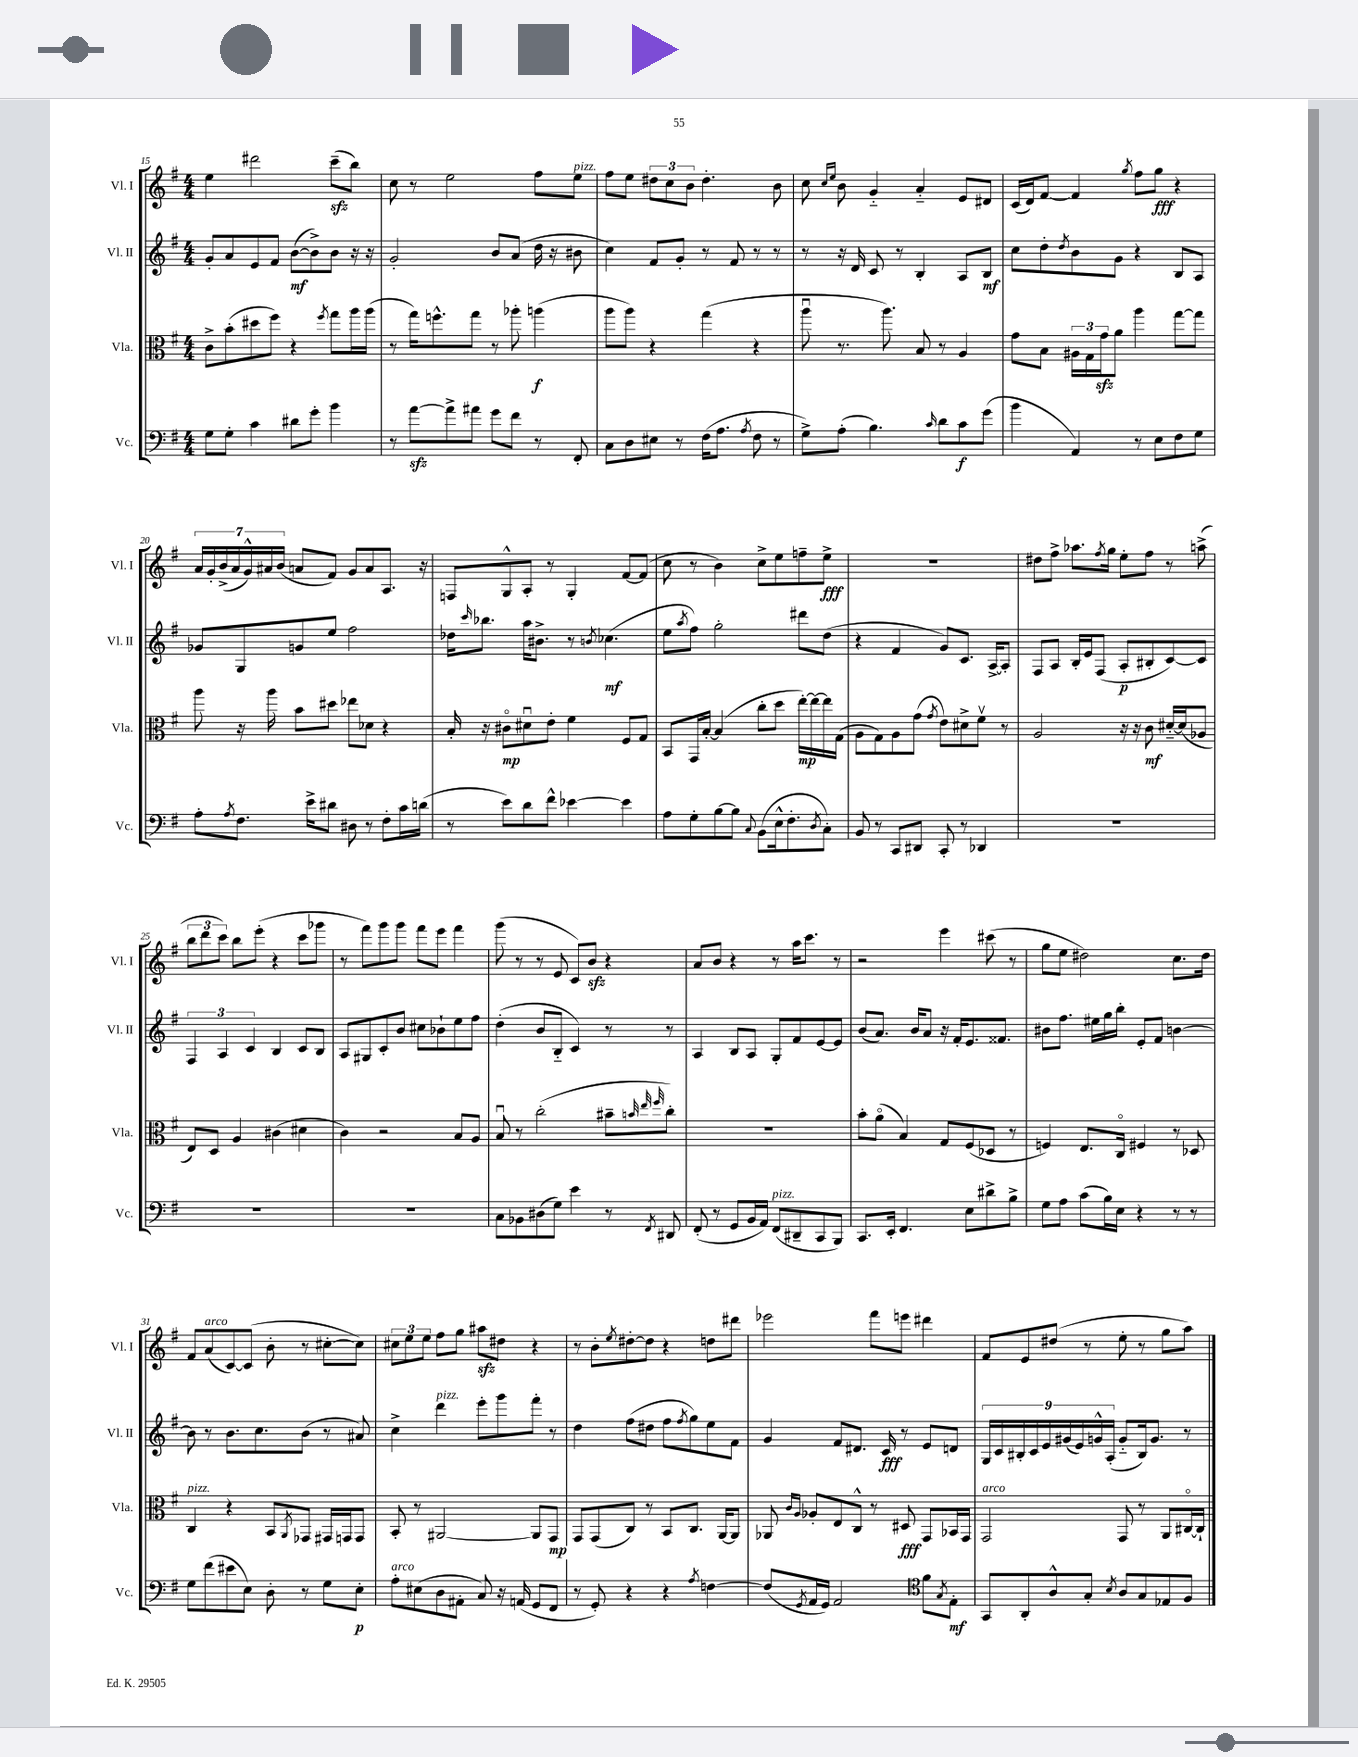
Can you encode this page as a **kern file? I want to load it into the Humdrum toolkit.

**kern	**dynam	**kern	**dynam	**kern	**dynam	**kern	**dynam
*part4	*part4	*part3	*part3	*part2	*part2	*part1	*part1
*staff4	*staff4	*staff3	*staff3	*staff2	*staff2	*staff1	*staff1
*I"Vc.	*	*I"Vla.	*	*I"Vl. II	*	*I"Vl. I	*
*I'Vc.	*	*I'Vla.	*	*I'Vl. II	*	*I'Vl. I	*
*clefF4	*	*clefC3	*	*clefG2	*	*clefG2	*
*k[f#]	*	*k[f#]	*	*k[f#]	*	*k[f#]	*
*M4/4	*	*M4/4	*	*M4/4	*	*M4/4	*
=15	=15	=15	=15	=15	=15	=15	=15
8G\L	.	8c^\L	.	8g'/L	.	4ee\	.
8G'\J	.	(8b'\	.	8a/	.	.	.
4c\	.	8dd#X\	.	8e/	.	2ddd#X\	.
.	.	8ff#\J)	.	8f#/J	.	.	.
8d#X\L	.	4r	.	([8b\L	mf	.	.
8g'\J	.	.	.	8b^\])	.	.	.
.	.	8qff#/	.	.	.	.	.
4b\	.	8gg\L	.	8b\J	.	(8ccczz~\L	.
.	.	16aa\L	.	16r	.	8bb\J)	.
.	.	(16aa\JJ	.	16r	.	.	.
=16	=16	=16	=16	=16	=16	=16	=16
8r	.	8r	.	2g'/	.	8cc\	.
[8azz\L	.	16gg\KL)	.	.	.	8r	.
.	.	8.ffn^^\	.	.	.	.	.
8a^\]	.	.	.	.	.	2ee\	.
8a#X\J	.	8gg\J	.	.	.	.	.
8g\L	.	8r	.	8b/L	.	.	.
8f#\J	.	8aa-X'\	.	(8a/J	.	.	.
8r	.	(4aan\	f	16dd\	.	8ff#\L	.
.	.	.	.	16r	.	.	.
!	!	!	!	!	!	!LO:TX:a:i:t=pizz.	!
8FF#'/	.	.	.	8b#X\	.	8ee\J	.
=17	=17	=17	=17	=17	=17	=17	=17
8C\L	.	8aa\L	.	4cc\)	.	8ff#\L	.
8D\	.	8aa\J)	.	.	.	8ee\J	.
8E#X\J	.	4r	.	8f#/L	.	12dd#X\L	.
.	.	.	.	.	.	12cc\	.
8r	.	.	.	8g'/J	.	.	.
.	.	.	.	.	.	12b\J	.
(16F#\KL	.	(4gg\	.	8r	.	4.dd#'\	.
8.A\J	.	.	.	.	.	.	.
.	.	.	.	8f#/	.	.	.
8qA/	.	.	.	.	.	.	.
8F#\	.	4r	.	8r	.	.	.
8r	.	.	.	8r	.	8b\	.
=18	=18	=18	=18	=18	=18	=18	=18
8G^\L)	.	8aau\	.	8r	.	8cc\	.
.	.	.	.	.	.	16qqcc/LL	.
.	.	.	.	.	.	16qqee/JJ	.
(8A'\J	.	8.r	.	16r	.	8b\	.
.	.	.	.	16d/	.	.	.
4.B\)	.	.	.	8c/	.	4g/	.
.	.	8.aa\)	.	.	.	.	.
.	.	.	.	8r	.	.	.
.	.	8B/	.	4B'/	.	4a/	.
16qqc/	.	.	.	.	.	.	.
8d\L	.	8r	.	.	.	.	.
8c\	f	4A/	.	8A/L	.	8e/L	.
(8g\J	.	.	.	8B/J	mf	8d#X/J	.
=19	=19	=19	=19	=19	=19	=19	=19
4b\	.	8g\L	.	8cc\L	.	(16c/LL	.
.	.	.	.	.	.	16d/J)	.
.	.	8B\J	.	8dd'\	.	[8f#/J	.
.	.	.	.	8qdd/	.	.	.
4AA/)	.	24A#X\LL	.	8b\	.	4f#/]	.
.	.	24G\	.	.	.	.	.
.	.	24gzz\J	.	.	.	.	.
.	.	8a\J	.	8g\J	.	.	.
.	.	.	.	.	.	8qgg/	.
8r	.	4aa\	.	4r	.	8ff#\L	.
8E\L	.	.	.	.	.	8gg\J	fff
8F#\	.	[8gg\L	.	8B/L	.	4r	.
8G\J	.	8gg\J]	.	8A/J	.	.	.
!!LO:LB:g=z
=20	=20	=20	=20	=20	=20	=20	=20
8A'\L	.	8aa\	.	8g-X/L	.	28a/LL	.
.	.	.	.	.	.	28g'/	.
.	.	.	.	.	.	(28b^/	.
.	.	.	.	.	.	28a/	.
8qA/	.	.	.	.	.	.	.
8.F#\J	.	16r	.	8G/	.	.	.
.	.	.	.	.	.	28g^^/)	.
.	.	.	.	.	.	28a#X/	.
.	.	16aa\	.	.	.	.	.
.	.	.	.	.	.	(28b/JJ	.
.	.	8b\L	.	8gn/	.	8an/L	.
16e^\KL	.	.	.	.	.	.	.
8d#X\J	.	8dd#X\J	.	8ee/J	.	8f#/J)	.
8D#X\	.	8ee-X\L	.	2ff#\	.	8g/L	.
8r	.	8d-X\J	.	.	.	8a/	.
8F#'\L	.	4r	.	.	.	8.A/J	.
16c\L	.	.	.	.	.	.	.
(16dn\JJ	.	.	.	.	.	16r	.
=21	=21	=21	=21	=21	=21	=21	=21
8r	.	16B'/	.	16dd-X\KL	.	8Fn/L	.
.	.	.	.	16qqccc/	.	.	.
.	.	16r	.	8.bb-X\J	.	.	.
8e\L)	.	8c#X\L	mp	.	.	8G^^/	.
8d\	.	8d#Xu\	.	16aa\KL	.	8A'/J	.
.	.	.	.	8.b#X^\J	.	.	.
8f#^^\J	.	8e'\J	.	.	.	8r	.
[4e-X\	.	4f#\	.	8r	.	4G'/	.
.	.	.	.	8qbn/	.	.	.
.	.	.	.	(4.cc-X\	mf	.	.
4e-\]	.	8F#/L	.	.	.	[8f#/L	.
.	.	8G/J	.	.	.	(8f#/J]	.
=22	=22	=22	=22	=22	=22	=22	=22
8A\L	.	8BB/L	.	8ee\L	.	8cc\	.
.	.	.	.	8qaa/	.	.	.
8G'\	.	16GG/L	.	8ff#\J)	.	8r	.
.	.	[16B'/JJ	.	.	.	.	.
[8B\	.	(4B/]	.	2gg'\	.	4b\)	.
8B\J]	.	.	.	.	.	.	.
8qqC/	.	.	.	.	.	.	.
(8BB\L	.	8cc'\L	.	.	.	8cc^\L	.
16E^^\k	.	8dd\J	.	.	.	8ee\	.
8.F#'\	.	.	.	.	.	.	.
.	.	[16ee'\LL)	mp	8ddd#X\L	.	8ffn~\	.
.	.	16ee\_	.	.	.	.	.
8qD/	.	.	.	.	.	.	.
8C'\J)	.	16ee\]	.	(8dd\J	.	8ee^\J	fff
.	.	(16G\JJ	.	.	.	.	.
=23	=23	=23	=23	=23	=23	=23	=23
8BB/	.	8A\L	.	4r	.	1r	.
8r	.	8G\)	.	.	.	.	.
8CC/L	.	8A\	.	4f#/	.	.	.
8DD#X/J	.	(8g\J	.	.	.	.	.
.	.	8qg/	.	.	.	.	.
8CC'/	.	8e\L)	.	8g/L)	.	.	.
8r	.	8d#X^\	.	8.c/J	.	.	.
4DD-X/	.	8f#v\J	.	.	.	.	.
.	.	.	.	[16A^/KL	.	.	.
.	.	8r	.	8A'/J]	.	.	.
=24	=24	=24	=24	=24	=24	=24	=24
1r	.	2A/	.	8F#/L	.	8dd#X\L	.
.	.	.	.	8A/J	.	8ff#^\J	.
.	.	.	.	16B'/LL	.	8.aa-X\L	.
.	.	.	.	16e/J	.	.	.
.	.	.	.	(8F#/J	.	.	.
.	.	.	.	.	.	8qff#/	.
.	.	.	.	.	.	16gg\Jk	.
.	.	16r	.	8A'/L	p	8ee'\L	.
.	.	16r	.	.	.	.	.
.	.	8c\	mf	8B#X'/	.	8ff#\J	.
.	.	[16d#X/LL	.	[8c/)	.	8r	.
.	.	(16d#/J]	.	.	.	.	.
.	.	8A-X/J	.	8c/J]	.	(8aan^\	.
!!LO:LB:g=z
=25	=25	=25	=25	=25	=25	=25	=25
1r	.	8E/L)	.	6F#/	.	12bb\L	.
.	.	.	.	.	.	12ddd\	.
.	.	8D/J	.	.	.	.	.
.	.	.	.	6A/	.	12ccc\J)	.
.	.	4A/	.	.	.	8bb\L	.
.	.	.	.	6c/	.	.	.
.	.	.	.	.	.	(8eee'\J	.
.	.	(4c#X\	.	4B/	.	4r	.
.	.	4d#X\	.	8c/L	.	8ccc\L	.
.	.	.	.	8B/J	.	8ggg-X\J	.
=26	=26	=26	=26	=26	=26	=26	=26
1r	.	4c\)	.	8A/L	.	8r	.
.	.	.	.	8G#X/	.	8fff#\L)	.
.	.	2r	.	8c'/	.	8ggg\	.
.	.	.	.	8b/J	.	8ggg\J	.
.	.	.	.	8cc#X\L	.	8fff#\L	.
.	.	.	.	8b-X`\	.	8eee\J	.
.	.	8B/L	.	8ee\	.	4fff#\	.
.	.	8A/J	.	8ff#\J	.	.	.
=27	=27	=27	=27	=27	=27	=27	=27
8C\L	.	8Bu/	.	(4dd'\	.	(8ggg\	.
8BB-X\	.	8r	.	.	.	8r	.
(8D#X\	.	(2cc'\	.	8b/L	.	8r	.
8G\J)	.	.	.	8B/J	.	8e/	.
4e\	.	.	.	4c/)	.	8c/L)	.
.	.	.	.	.	.	8bzz/J	.
8r	.	8b#X~\L	.	8r	.	4r	.
.	.	32qqbn/	.	.	.	.	.
.	.	32qqee/	.	.	.	.	.
8qFF#/	.	32qqff#/	.	.	.	.	.
8DD#X/	.	8cc'\J)	.	8r	.	.	.
=28	=28	=28	=28	=28	=28	=28	=28
(8FF#'/	.	1r	.	4A/	.	8a/L	.
8r	.	.	.	.	.	8b/J	.
8GG/L	.	.	.	8B/L	.	4r	.
16BB/L	.	.	.	8A/J	.	.	.
16AA/JJ)	.	.	.	.	.	.	.
!LO:TX:a:i:t=pizz.	!	!	!	!	!	!	!
(8FF#/L	.	.	.	8G'/L	.	8r	.
8DD#X~/	.	.	.	8f#/	.	16aa\KL	.
.	.	.	.	.	.	8.ccc\J	.
8CC/	.	.	.	[8e/	.	.	.
8BBB/J)	.	.	.	8e/J]	.	8r	.
=29	=29	=29	=29	=29	=29	=29	=29
8.CC/L	.	8b'\L	.	(8b/L	.	2r	.
.	.	(8a\J	.	8.a/J)	.	.	.
16EE'/Jk	.	.	.	.	.	.	.
4.FF#/	.	4B/)	.	.	.	.	.
.	.	.	.	16b/KL	.	.	.
.	.	.	.	8a/J	.	.	.
.	.	8G/L	.	16r	.	4eee\	.
.	.	.	.	16f#'/KL	.	.	.
8E\L	.	(8F#/	.	8.e/	.	.	.
8d#X^\	.	8D-X/J	.	.	.	(8ccc#X\	.
.	.	.	.	8.f##X/J	.	.	.
8B^\J	.	8r	.	.	.	8r	.
=30	=30	=30	=30	=30	=30	=30	=30
8G\L	.	4Fn/)	.	8b#X\L	.	8gg\L	.
8A\J	.	.	.	8.ff#\J	.	8ee\J	.
(8c\L	.	8.E/L	.	.	.	2dd#X\)	.
.	.	.	.	16ee#X\LL	.	.	.
16B\L)	.	.	.	16gg\	.	.	.
16E\JJ	.	16C/Jk	.	16bb'\JJ	.	.	.
4r	.	4F#X/	.	8e'/L	.	.	.
.	.	.	.	8f#/J	.	.	.
8r	.	8r	.	[4bn\	.	8.cc\L	.
8r	.	8D-X/	.	.	.	.	.
.	.	.	.	.	.	16dd#\Jk	.
!!LO:LB:g=z
=31	=31	=31	=31	=31	=31	=31	=31
!	!	!LO:TX:a:i:t=pizz.	!	!	!	!	!
8G\L	.	4C/	.	8b\]	.	8f#/L	.
!	!	!	!	!	!	!LO:TX:a:i:t=arco	!
(8f#\	.	.	.	8r	.	(8a/	.
8e#X\	.	4r	.	8.b\L	.	[8c/)	.
8E\J)	.	.	.	.	.	(8c/J]	.
.	.	.	.	8.cc\	.	.	.
8D'\	.	8BB/L	.	.	.	8b'\	.
.	.	8qAA/	.	.	.	.	.
8r	.	8GG-X/J	.	(8b\J	.	8r	.
8G\L	.	16GG#X/LL	.	8r	.	[8cc#X'\L	.
.	.	16GGn/J	.	.	.	.	.
8E'\J	p	8GG/J	.	8a#X/)	.	8cc#\J])	.
=32	=32	=32	=32	=32	=32	=32	=32
!LO:TX:a:i:t=arco	!	!	!	!	!	!	!
8A'\L	.	8BB'/	.	4cc^\	.	12cc#X\L	.
.	.	.	.	.	.	12ee\	.
(8E#X\	.	8r	.	.	.	.	.
.	.	.	.	.	.	12ee\J	.
!	!	!	!	!LO:TX:a:i:t=pizz.	!	!	!
8D\	.	[2AA#X/	.	4ddd\	.	8ff#\L	.
8AA#X'\J	.	.	.	.	.	8gg\J	.
8C/)	.	.	.	8eee'\L	.	8aa#Xzz\L	.
16r	.	.	.	8ggg\	.	8dd#X\J	.
(16AAn/	.	.	.	.	.	.	.
8GG/L	.	8AA#/L]	.	8fff#'\J	.	4r	.
8FF#/J	.	8GG/J	mp	8r	.	.	.
=33	=33	=33	=33	=33	=33	=33	=33
8r	.	8GG/L	.	4dd\	.	8r	.
8GG'/)	.	(8GG/	.	.	.	8b'\L	.
.	.	.	.	.	.	8qee/	.
4r	.	8C/J)	.	(8ff#\L	.	[8dd#X'\	.
.	.	8r	.	8dd#X\J	.	8dd#\J]	.
4r	.	8BB/L	.	8ff#\L	.	4r	.
.	.	.	.	8qff#/	.	.	.
.	.	8.C/J	.	8gg\)	.	.	.
8qA/	.	.	.	.	.	.	.
[4Fn\	.	.	.	8ee\	.	8ddn\L	.
.	.	[16AA/KL	.	.	.	.	.
.	.	8AA/J]	.	8f#\J	.	8ddd#X\J	.
=34	=34	=34	=34	=34	=34	=34	=34
(8F/L]	.	8AA-X/	.	4g/	.	2eee-X\	.
.	.	16qqc/LL	.	.	.	.	.
8qGG/	.	16qqA/JJ	.	.	.	.	.
16AA/L	.	8A-X'/L	.	.	.	.	.
16GG/JJ)	.	.	.	.	.	.	.
2AA/	.	8E/	.	8f#/L	.	.	.
.	.	8C^^/J	.	8.d#X/J	.	.	.
.	.	8r	.	.	.	8fff#\L	.
.	.	.	.	16c/	fff	.	.
.	.	8D#X/	fff	8r	.	8eeen\J	.
*clefC4	*	*	*	*	*	*	*
8f#\L	.	8GG/L	.	8e/L	.	4ddd#X\	.
8qG/	.	.	.	.	.	.	.
8E'\J	mf	16BB-X/L	.	8dn/J	.	.	.
.	.	16GG/JJ	.	.	.	.	.
=35	=35	=35	=35	=35	=35	=35	=35
!	!	!LO:TX:a:i:t=arco	!	!	!	!	!
8GG/L	.	2GG/	.	18G/LL	.	8f#/L	.
.	.	.	.	18c/	.	.	.
.	.	.	.	18B#X'/	.	.	.
8AA'/	.	.	.	.	.	8e/	.
.	.	.	.	18c/	.	.	.
.	.	.	.	18e/	.	.	.
8A^^/	.	.	.	.	.	(8dd#X/J	.
.	.	.	.	(18g#X/	.	.	.
.	.	.	.	18e/)	.	.	.
8G'/J	.	.	.	.	.	8r	.
.	.	.	.	18gn^^/	.	.	.
.	.	.	.	(18A'/JJ	.	.	.
8qB/	.	.	.	.	.	.	.
8A/L	.	8GG/	.	8g/L	.	8ee'\	.
8G/	.	8r	.	16B#/k)	.	8r	.
.	.	.	.	8.g/J	.	.	.
8E-X/	.	8AA/L	.	.	.	8gg\L	.
8F#/J	.	[16C#X/L	.	8r	.	8aa\J)	.
.	.	16C#`/JJ]	.	.	.	.	.
==	==	==	==	==	==	==	==
*-	*-	*-	*-	*-	*-	*-	*-
